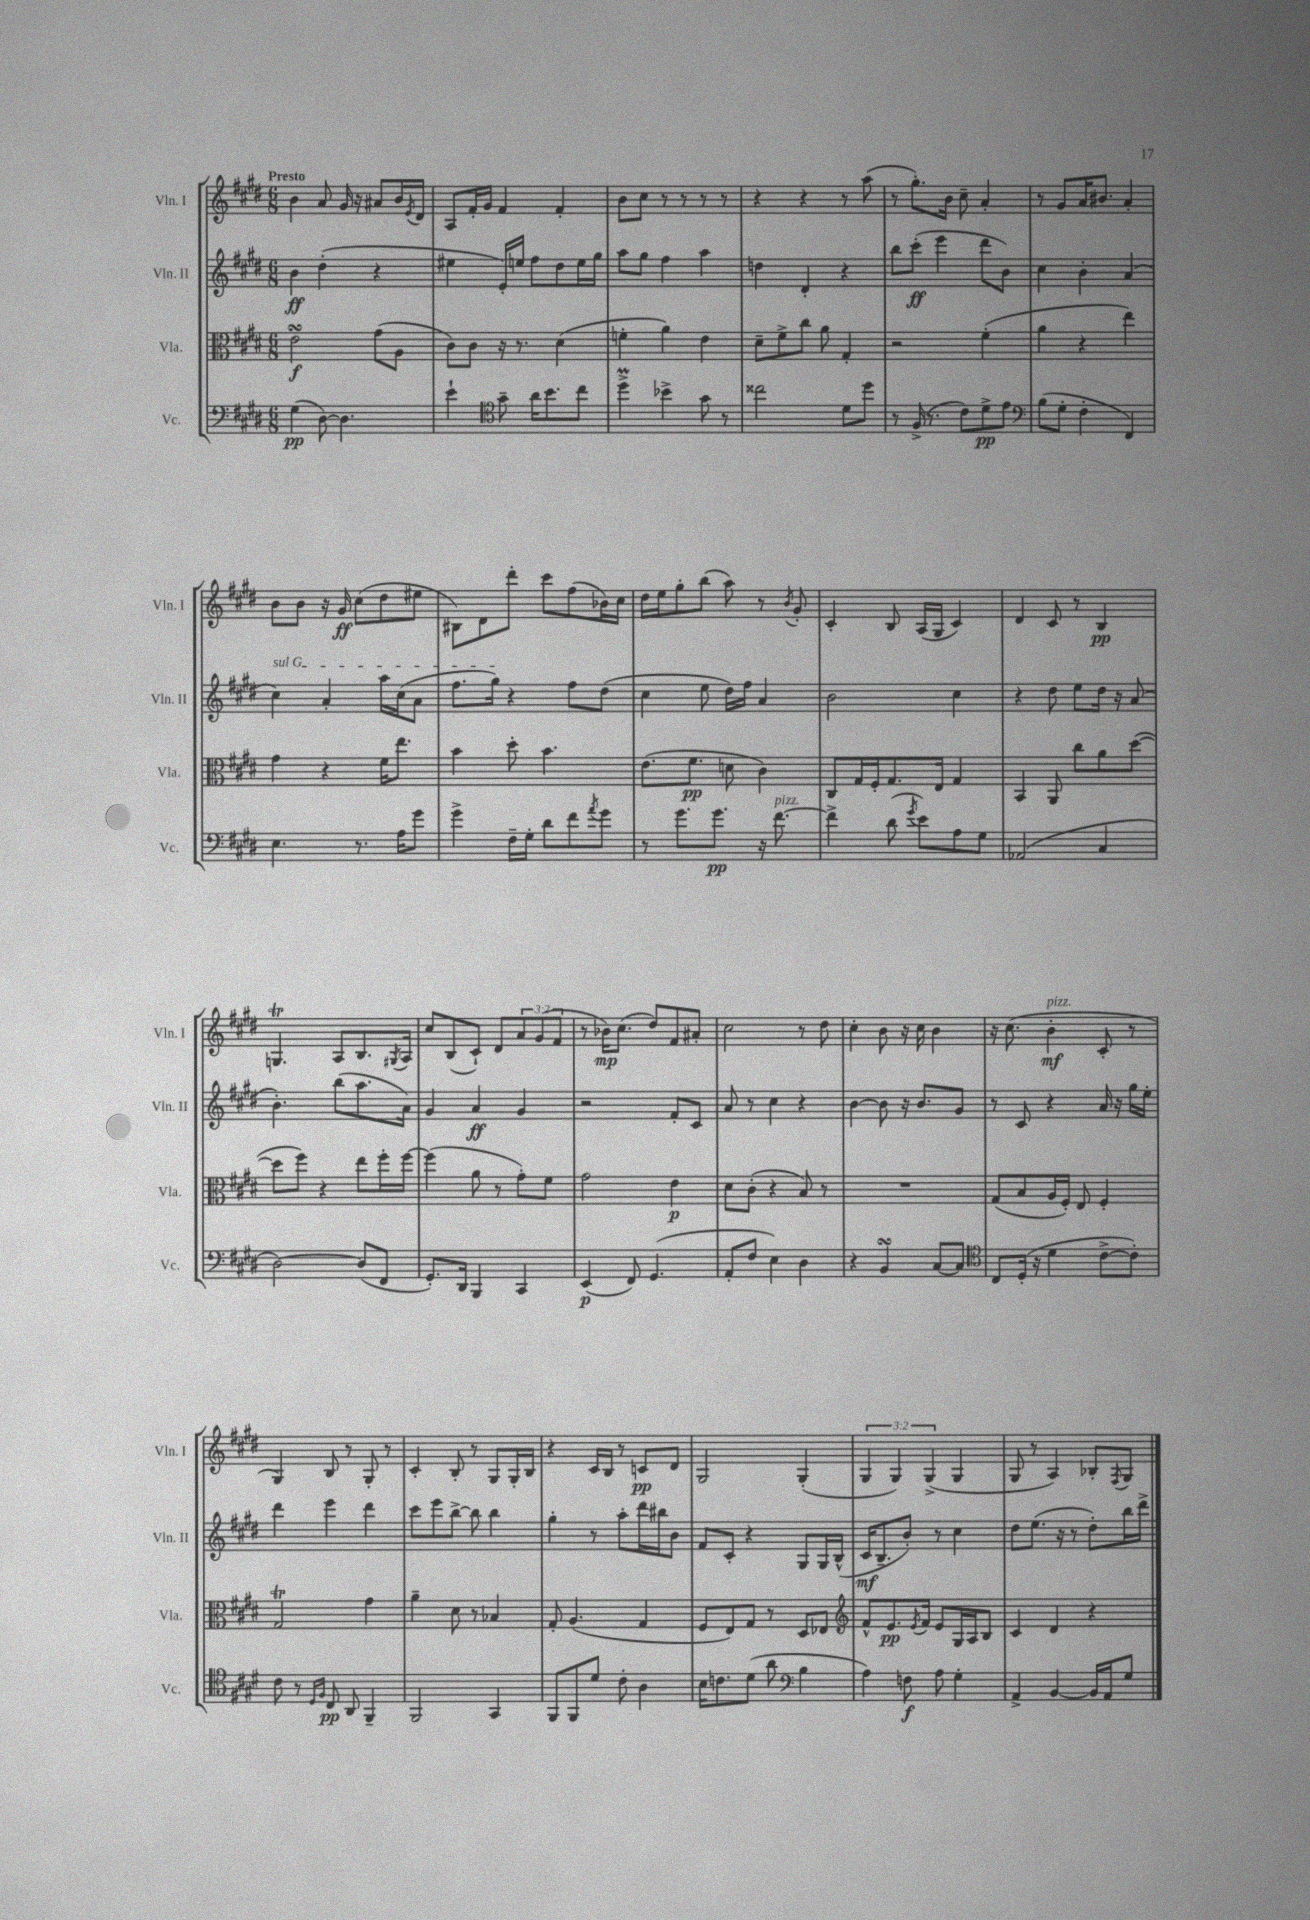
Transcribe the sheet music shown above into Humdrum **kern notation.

**kern	**kern	**kern	**kern
*staff4	*staff3	*staff2	*staff1
*clefF4	*clefC3	*clefG2	*clefG2
*k[f#c#g#d#]	*k[f#c#g#d#]	*k[f#c#g#d#]	*k[f#c#g#d#]
*M6/8	*M6/8	*M6/8	*M6/8
(4G#	2e	4b	4b
[8D#)	.	(4dd#'	8a
4.D#]	.	.	16g#
.	.	.	16r
.	(8g#	4r	8a#
.	8A	.	16b
.	.	.	8qe
.	.	.	16d#
=	=	=	=
4e`	8c#)	4ee#	8A
.	8c#	.	16f#'
.	.	.	16g#
*clefC4	*	*	*
8g#~	16r	16e')	4f#
.	8.r	16ee	.
16a	.	8ff#	.
8.b	.	.	.
.	(4d#	8dd#	4f#'
8cc#	.	16ee	.
.	.	16gg#	.
=	=	=	=
4dd#^	4f'	8aa	8b
.	.	8gg#	8cc#
4b-^	4a)	4ff#	8r
.	.	.	8r
8g#	4e	4aa	8r
8r	.	.	8r
=	=	=	=
2cc##	8d#~	4dd	4r
.	8f#^	.	.
.	8cc#	4d#'	4r
.	8a	.	.
8d#	4G#'	4r	8r
8dd#	.	.	(8aa
=	=	=	=
8r	2r	8bb	8r
(16F#^	.	(8ccc#'	8.gg#')
8.r	.	.	.
.	.	4eee	.
.	.	.	16b
8c#)	.	.	8cc#~
8d#^	(4f#'	8ddd#	4a'
8e	.	8b)	.
=	=	=	=
*clefF4	*	*	*
(8B	4a	4cc#	8r
8G#'	.	.	8g#
4F#'	4r	4b'	16a
.	.	.	8.b#
4FF#)	4ee)	(4a	4a'
=	=	=	=
4.E	4g#	4cc#)	8b
.	.	.	8b
.	4r	4a'	16r
.	.	.	16g#
8.r	.	.	(8cc#
.	16f#	16aa	8dd#
16A	8.ee	(16cc#	.
8g#	.	8a	8ee#
=	=	=	=
4g#^	4b	8.ff#	8B#)
.	.	.	8d#
.	.	16gg#)	.
16F#~	8dd#'	4r	8ddd#'
16G#'	.	.	.
8d#	4.b	.	8ccc#
8f#	.	8ff#	(8ff#
8qa	.	.	.
8g#	.	(8dd#	16b-)
.	.	.	16cc#
=	=	=	=
8r	(8.e	4cc#	16dd#
.	.	.	16ee
8.g#	.	.	8gg#'
.	8.f#	.	.
.	.	8ee	(8bb
8.g#	.	.	.
.	8d	16dd#)	8aa)
.	.	16ff#	.
16r	4c#)	4a	8r
[8.f#	.	.	.
.	.	.	8qb
.	.	.	8g#'
=	=	=	=
4f#^]	8C#	2b	4c#'
.	16G#	.	.
.	16F#'	.	.
(8d#	8.G#	.	8B
8qg#	.	.	.
8e)	.	.	(16A
.	16E	.	16G#
8A	4G#	4cc#	4c#)
8G#	.	.	.
=	=	=	=
(2AA-	4BB	4r	4d#
.	8AA	8dd#	8c#
.	8cc#	8ee	8r
4C#	8a	16dd#	4B
.	.	16r	.
.	([8dd#	(8a	.
=	=	=	=
[2D#)	8dd#]	4.b')	4.G
.	8ff#)	.	.
.	4r	.	.
.	.	(8bb	8A
(8D#]	8ee	8.aa	8.B
8FF#	16ff#'	.	.
.	.	.	8qG#
.	[16ff#	16a)	16A
=	=	=	=
8.GG#')	(4ff#]	4g#	8cc#
.	.	.	(8B
16DD#	.	.	.
4BBB	8a	4a	8c#`)
.	8r	.	8d#
4CC#	8g#')	4g#	12a
.	.	.	(12g#
.	8f#	.	.
.	.	.	12f#
=	=	=	=
(4EE	2g#	2r	8r
.	.	.	16b-)
.	.	.	(8.cc#
8FF#)	.	.	.
(4.GG#	.	.	8dd#)
.	4e	8f#'	8f#
.	.	8c#	8a#'
=	=	=	=
8AA'	8d#	8a	2cc#
8F#	(8c#'	8r	.
4E)	4r	4cc#	.
4D#	8B)	4r	8r
.	8r	.	8dd#
=	=	=	=
4r	2.r	[4b	4cc#'
4BB	.	8b]	8b
.	.	16r	16r
.	.	8.b	16cc#
[8C#	.	.	4b
8C#]	.	8g#	.
=	=	=	=
*clefC4	*	*	*
8C#	(8G#	8r	16r
.	.	.	(8.cc#
(16D#'	8B	8c#	.
16r	.	.	.
4d#	16A	4r	4b'
.	16F#')	.	.
.	8E	.	.
[8c#^	4F#'	16a	8c#'
.	.	16r	.
8c#'])	.	16gg#	8r
.	.	16ee'	.
=	=	=	=
8c#	2G#	4ddd#	4G#)
8r	.	.	.
16qqD#	.	.	.
16qqF#	.	.	.
8C#	.	4eee	8B
8AA	.	.	8r
4FF#~	4g#	4ddd#	8G#'
.	.	.	8r
=	=	=	=
2FF#	4a~	8ccc#	4c#'
.	.	8eee	.
.	8d#	[8bb^	8B'
.	8r	8bb]	8r
4GG#	4B-	4bb	8G#
.	.	.	16G#'
.	.	.	16B
=	=	=	=
8FF#	8G#'	4gg#'	4r
8FF#	(4.A	.	.
8d#	.	8r	16c#
.	.	.	16B
8c#'	.	8aa'	8r
4A	4G#	16ddd#	8c
.	.	16bb#	.
.	.	8b	8d#
=	=	=	=
16B	8F#	8f#	2G#
8.c	.	.	.
.	8E)	8c#'	.
(8d#	8G#	4r	.
8a	8r	.	.
*clefF4	*	*	*
4B	8D#	8G#	(4G#'
.	8E-	16G#	.
.	.	(16B^^	.
=	=	=	=
*	*clefG2	*	*
4A)	8f#^^	16c#	6G#
.	.	8.B~	.
.	8.e	.	.
.	.	.	6G#)
8F	.	8b')	.
.	8qe	.	.
.	16f#	.	.
.	.	.	(6G#^
8A	8e	8r	.
4G#'	16G#	4cc#	4G#
.	16A	.	.
.	8B	.	.
=	=	=	=
4AA^	4c#	8dd#	8G#
.	.	(8.ee	8r
[4BB	4d#	.	4A)
.	.	16r	.
.	.	8r	.
16BB]	4r	8dd#')	8B-'
16AA	.	.	.
.	.	.	8qF#
8G#	.	16bb	8G#
.	.	16ddd#^	.
==	==	==	==
*-	*-	*-	*-
